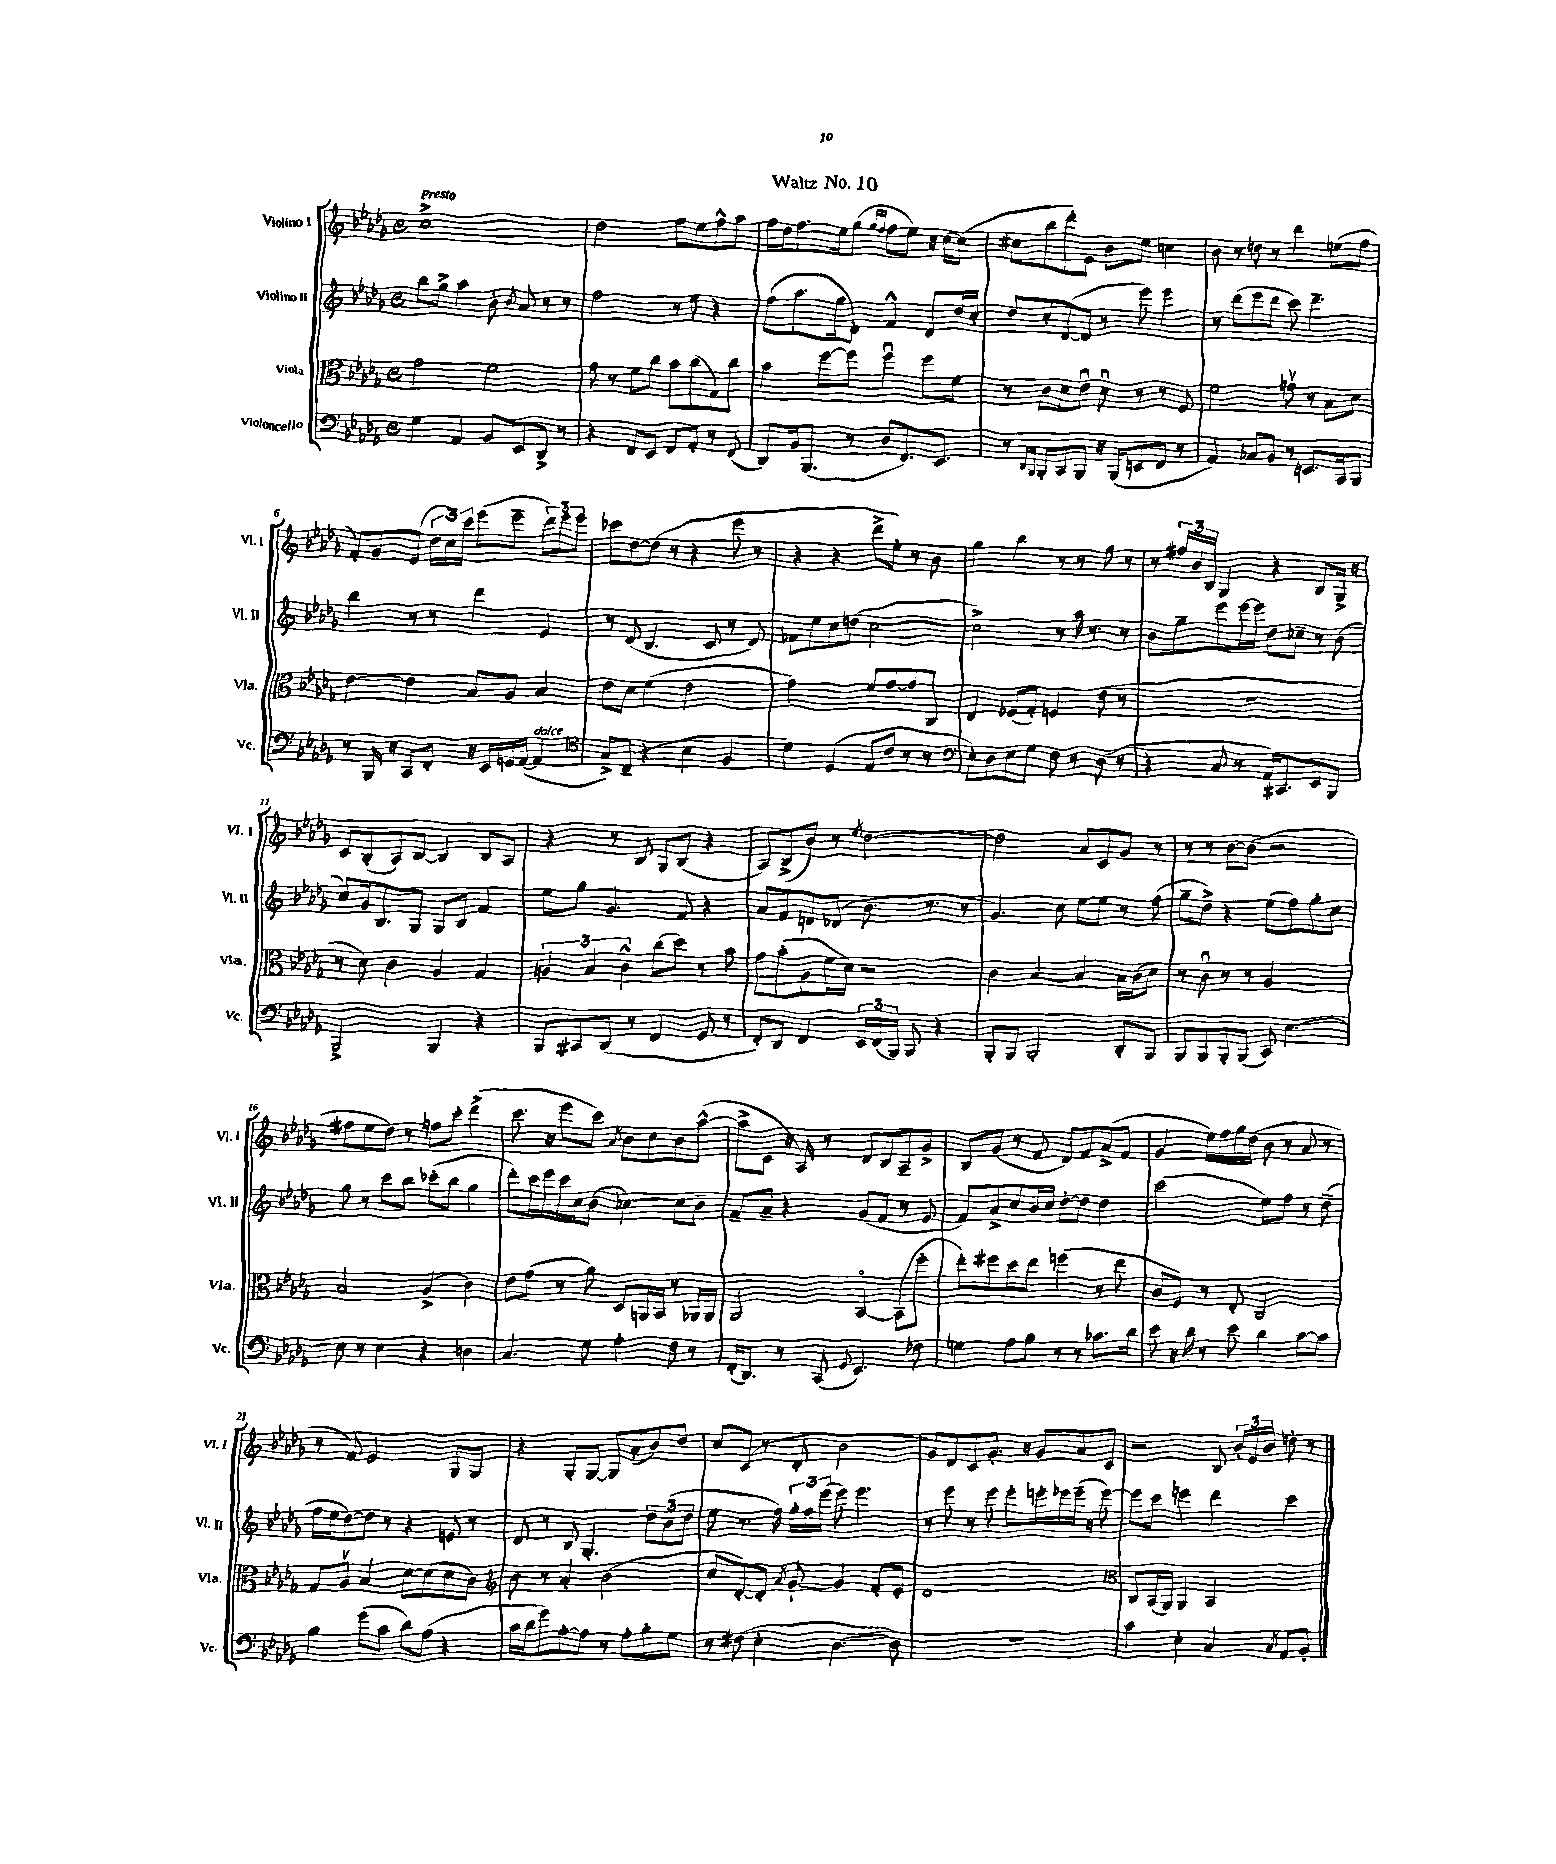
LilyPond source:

\header { title = "Waltz No. 10" }
<<
\new StaffGroup <<
\new Staff = "s0" \with { instrumentName = "Violino I" shortInstrumentName = "Vl. I" } {
    \clef treble \key des \major \defaultTimeSignature \time 4/4 \tempo "Presto"
    \autoBeamOff c''1-> |
    des''2 f''8[ ees''8 f''8-^ aes''8] |
    f''16[ des''16 f''8. ees''16 ges''8]( \grace { ges''16[ f''16] } f''8[ ees''8]) r16 c''16[~ c''8]( |
    cis''8[ bes''8 des'''8-.) ees'8] bes'8[ ees''8] c''4 |
    bes'8 r8 d''8 r8 des'''4 e''8[( f''8] |
    f'8[-.) ges'8 ees'8]( \tuplet 3/2 { des''16[ c''16) c'''16] } ees'''8[( ees'''8]-- \tuplet 3/2 { des'''8[) ees'''8 ees'''8] } |
    ces'''8[ des''8~ des''8]( r8 r4 ees'''8 r8 |
    r4 r4 des'''8[-> ees''8]-.) r8 bes'8 |
    ges''4 bes''4 r8 r8 ges''8 r8 |
    r8 \tuplet 3/2 { fis''16[ bes'16 bes16] } ges4 r4 bes8[ ges16]-> r16 |
    c'8[ bes8-.( aes8) bes8]~ bes4 bes8[ aes8] |
    r4 r8 bes8 ges8[ bes8]( r4 |
    aes8[) bes8->( bes'8]) r8 \acciaccatura { ees''8 } des''2~ |
    des''2 aes'8[ c'8 ges'8] r8 |
    r8 r8 bes'8[~ bes'8]( r2 |
    fis''8[ ees''8 des''8]) r8 f''8[ c'''8]-. des'''4->( |
    c'''8. r16 ees'''8[ c'''8]) \acciaccatura { aes'8 } bes'8[ c''8 bes'8 aes''8]~-^( |
    aes''8[-> c'8] r16 aes16) r8 des'8[ bes8 aes8-- ges'8]-> |
    bes8[ ges'8]( r8 f'8 des'8[) f'8 aes'8->( f'8] |
    ges'4 ees''16[) f''16 ges''16 des''16]( bes'8 r8 aes'8 r8 |
    r8 f'8) ees'2 ges8[ ges8] |
    r4 ges8[-. ges8]~ ges8[ aes'8-.( bes'8) des''8] |
    c''8[ c'8]( r8 des'8-. bes'2 |
    ges'8[) des'8 c'8 ges'8.]-. r16 ges'8[ aes'8 c'8] |
    r2 bes8 \tuplet 3/2 { bes'16[-. ees'16 bes'16] } d''8-. r8 \bar "|." |
}
\new Staff = "s1" \with { instrumentName = "Violino II" shortInstrumentName = "Vl. II" } {
    \clef treble \key des \major \defaultTimeSignature \time 4/4
    \autoBeamOff bes''8[ ges''8]-> aes''4 bes'8-. \acciaccatura { bes'8 } aes'8 r8 r8 |
    f''2 r8 ees''8 r4 |
    f''8[( aes''8. ges''16 des'8]-.) f'4-^ des'8[ des''16 c''16]-. |
    des''8[ c''8-. des'8~( des'8] r8 ees'''8) ees'''4 |
    r8 des'''8[( ees'''8 des'''8] c'''8) des'''4.-- |
    bes''4 r8 r8 des'''4 ees'4 |
    r8 des'8( bes4. c'8 r8 des'8) |
    fes'8[ ees''8 c''8 d''8]( c''2~ |
    c''2->) r8 aes''16 r8. r8 |
    bes'8[ ges''8-- ees'''8 ees'''16~ ees'''16] des''8[ ces''8]-- r8 bes'8( |
    c''8[) ges'16 bes8. ges8] ges8[ bes8] f'4 |
    ees''8[ ges''8] ges'4. f'8 r4 |
    aes'8[ f'8 d'8 des'8]( bes'8. r8. r8 |
    ges'4.) c''8 ees''8[~ ees''8] r8 f''8( |
    ges''8[-- des''8]->) r4 ees''8[( f''8) ges''8-. c''8] |
    ges''8 r8 c'''8[ bes''8] ces'''8[-.( bes''8] ges''4 |
    des'''8[-.) c'''16 ees'''16 c'''16 c''16 bes'8]( ces''4~) ces''8[ bes'8]-- |
    f'8[-- aes'8]-- r4 ges'8[( f'8] r8 ees'8 |
    f'8[) aes'8-> c''8 bes'16 c''16] des''8[~-. des''8] des''4 |
    c'''2( ees''8[) f''8] r8 des''8--( |
    f''16[ ees''16 des''8~) des''8] r8 r4 e'8 r8 |
    des'8 r8 bes8 ges4.-. \tuplet 3/2 { des''8[ bes'8( des''8] } |
    ees''8 r8. f''16) \tuplet 3/2 { ges''16[-. f''16 ees'''16]( } ees'''8) ees'''4. |
    r8 ees'''8 r8 ees'''8 ees'''8[-. e'''16-. ees'''16 ees'''16]--( r16 ees'''8~) |
    ees'''8[ c'''8] e'''4 des'''4 c'''4 \bar "|." |
}
\new Staff = "s2" \with { instrumentName = "Viola" shortInstrumentName = "Vla." } {
    \clef alto \key des \major \defaultTimeSignature \time 4/4
    \autoBeamOff ges'2 f'2 |
    ges'8 r8 f'8[ c''8] bes'8[ c''8( ges8) c''8] |
    bes'4 f''8[~ f''8] f''4\downbow f''8[ f'8] |
    r8 c'8[ des'8 ees'8]\downbow des'8\downbow r8 r8 f8 |
    f'2 g'8\upbow r8 bes8[ des'8] |
    ees'4~ ees'4 bes8[ aes8] bes4 |
    ees'8[ des'8] f'4( ees'2 |
    ges'2) f'8[ ges'8~ ges'8 c8] |
    ees4 fes8[( ges8]-.) f4 ees'8( r8 |
    R1 |
    r8 des'8) c'4 aes4 ges4 |
    \tuplet 3/2 { a4 bes4 c'4-^ } c''8[( des''8]) r8 bes'8 |
    ges'8[ bes'8-.( aes8 f'16 des'16]) r2 |
    c'4 bes4~ bes4 bes16[ c'16( des'8]) |
    r8 c'8\downbow r8 r8 aes2 |
    bes2 aes4->( c'4) |
    ees'8[ ges'8]( r8 aes'8) des8[ a,16 bes,16] r8 aes,16[ aes,16] |
    aes,2 bes,4~\flageolet bes,8[( f''8]-. |
    ees''8[-.) fis''8 des''8 ees''8] f''4( r8 ees''8 |
    c'8[ f8]) r8 ees8-. c2 |
    ges8[ aes8]\upbow bes4 des'8[~ des'8( des'8 c'8]) |
    \clef treble bes'8 r8 aes'4-. bes'2( |
    c''8[ des'8~-.) des'8]-. \acciaccatura { aes'8 } ges'8~-! ges'4 f'8[-. ees'8]-. |
    des'1 |
    \clef alto c8[ bes,16( aes,16]) aes,4 bes,2 \bar "|." |
}
\new Staff = "s3" \with { instrumentName = "Violoncello" shortInstrumentName = "Vc." } {
    \clef bass \key des \major \defaultTimeSignature \time 4/4
    \autoBeamOff ges4 aes,4 bes,8[ ees,8 des,8]-> r8 |
    r4 f,8[ ees,8] f,8[ aes,8]-. r8 f,8( |
    des,8[) bes,16 bes,,8.]( r8 des8[ f,8.) ees,8.] |
    r8 \grace { des,16[ bes,,16] } bes,,8[-. c,8 bes,,8] r16 bes,,16[( e,8 f,8] r8 |
    aes,4) ces8[ bes,8] r8 e,8.[ c,16 bes,,8] |
    r8 bes,,16 r16 c,8[ f,8]-. r16 ees,16[ g,16 aes,16]~( aes,4^\markup { \italic "dolce" } |
    \clef tenor ges8[->) c8]--( r4 bes4 f4 |
    des'4) des4( ees8[ c'8] r8 r8 |
    \clef bass ees8[-.) des8 ees8 ges8] f8 r8 des8( r8 |
    r4 c8 r8 aes,16[) cis,8. ees,8 bes,,8] |
    bes,,2-> bes,,4 r4 |
    bes,,8[ cis,8 des,8]( r8 f,4 ges,8 r8 |
    f,8[-.) des,8] f,4 \tuplet 3/2 { ees,16[ f,16( bes,,16]) } bes,,8 r4 |
    bes,,8[-. bes,,8] bes,,2-. des,8[-. bes,,8] |
    bes,,8[ bes,,8 bes,,8-. bes,,8]( c,8) ees4.~ |
    ees8 r8 ees4 r4 d4 |
    c4. ges8 aes4-. f8 r8 |
    f,16[-.( des,8.]) r8 c,8( \appoggiatura { ges,8 } ees,4.) fes8 |
    g4 aes8[ bes8] r8 r8 ces'8.[ des'16] |
    ees'8 r16 des'16 r8 ees'8 des'4 c'8[~ c'8] |
    bes4 ges'8[( c'8] des'8[) aes8]( r4 |
    c'16[ des'16 ges'8) aes8~-. aes8] r8 aes8[-. bes8-. ges8] |
    r8 fis8( ees4-. des4.~ des8) |
    r1 |
    c'4 ees4-. c4 \acciaccatura { c8 } aes,8[ bes,8]-. \bar "|." |
}
>>
>>
